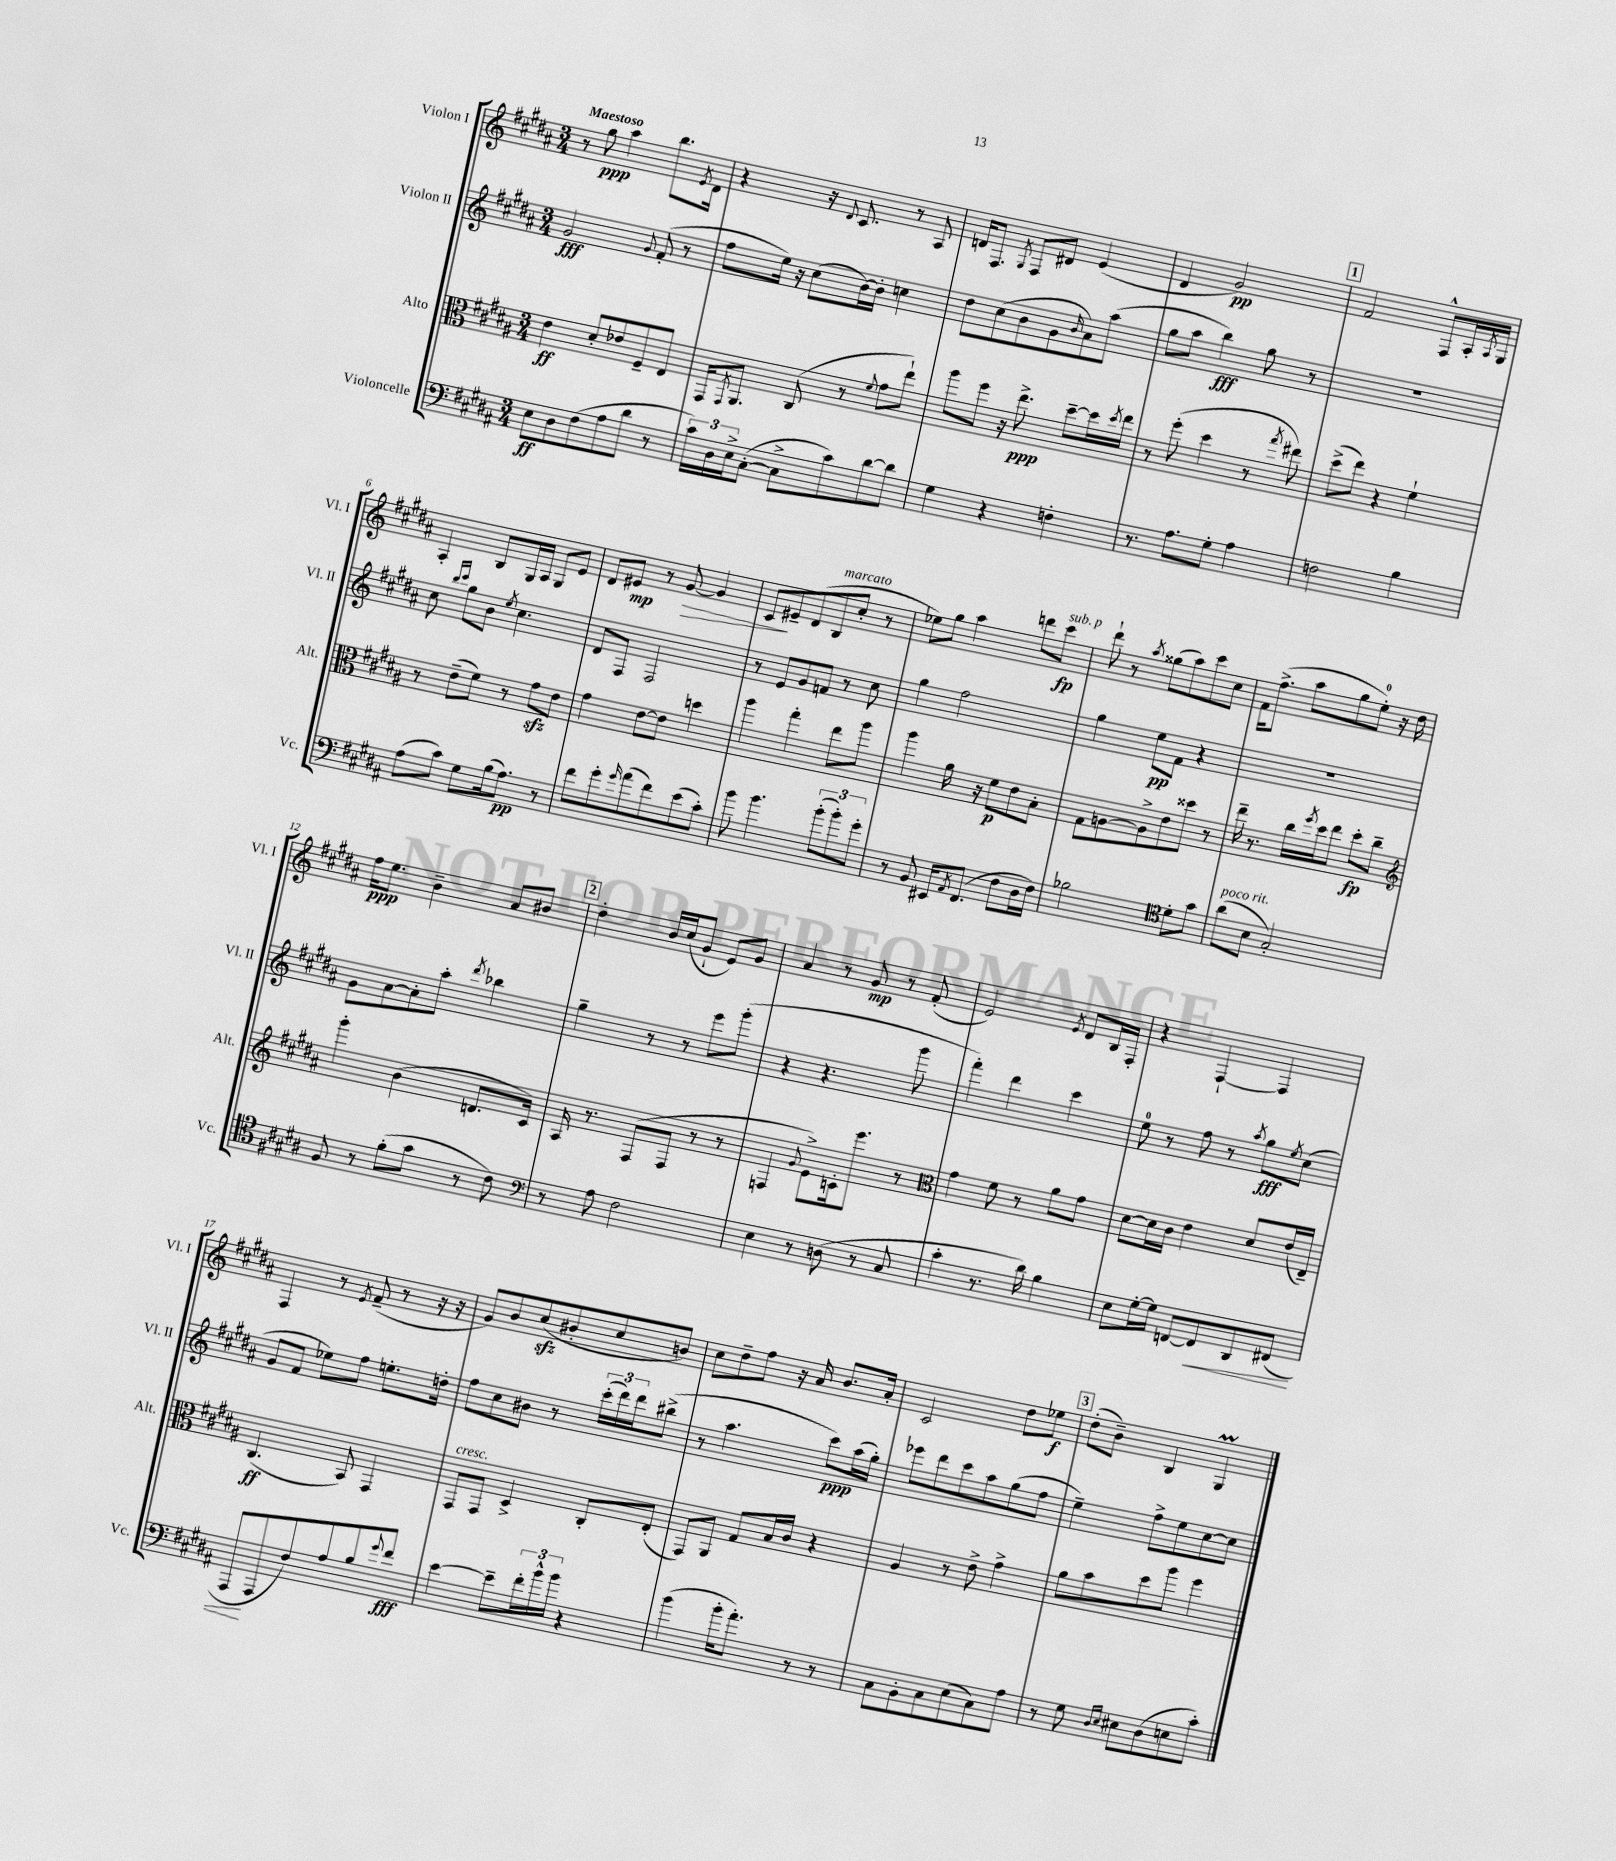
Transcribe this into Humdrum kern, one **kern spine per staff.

**kern	**kern	**kern	**kern
*staff4	*staff3	*staff2	*staff1
*clefF4	*clefC3	*clefG2	*clefG2
*k[f#c#g#d#a#]	*k[f#c#g#d#a#]	*k[f#c#g#d#a#]	*k[f#c#g#d#a#]
*M3/4	*M3/4	*M3/4	*M3/4
8E	4e	2g#	8r
8D#	.	.	8gg#
(8F#	8d#'	.	4aa#
8A#	8e-	.	.
.	.	8qqg#	.
8d#	8F#~	(8f#'	8.bb
8r	8E	8r	.
.	.	.	8qe
.	.	.	16d#
=	=	=	=
24c#)	16GG#	8ff#	4r
24D#	.	.	.
.	8qGG#	.	.
.	8.AA#	.	.
24E^	.	.	.
([8C#'	.	16ee)	.
.	.	16r	.
8C#^]	(8C#	(8cc#	16r
.	.	.	8qqd#
.	.	.	8.c#
8c#)	8r	[16b)	.
.	.	16b']	.
.	8qqf#	.	.
[8d#	8g#	4cc	8r
8d#]	8ee`)	.	8A#
=	=	=	=
4G#	8aa#	8dd#	16d
.	.	.	8.F#
.	8ff#	(8cc#	.
.	.	.	8qG#
4r	16r	8b	8F#
.	8.ee^	.	.
.	.	8g#	8d#
.	.	16qqb	.
4F'	[8dd#~	8a#)	(4e
.	16dd#]	(8aa#	.
.	8qdd#	.	.
.	16ee	.	.
=	=	=	=
8.r	8r	8gg#	4d#
.	(8ff#'	8aa#	.
8.A#	.	.	.
.	4dd#	4bb)	2g#)
8G#'	.	.	.
4A#	8r	8gg#	.
.	8qgg#	.	.
.	8ee#)	8r	.
=	=	=	=
2F	(8dd#^	2.r	2f#
.	8ee)	.	.
.	4r	.	.
4B	4f#`	.	8F#^^
.	.	.	16A#'
.	.	.	8qA#
.	.	.	16G#
=	=	=	=
(8A#	8r	8cc#	4A#'
.	.	16qqbb	.
.	.	16qqccc#	.
8c#)	(8e~	8gg#	.
8G#	8f#)	8b	8B
.	.	8qee	.
(16B	8r	4.cc#	16G#
8.A#)	.	.	16A#
.	8g#	.	8G#
8r	8e	.	8e
=	=	=	=
8f#	4g#	8d#	8d#
8g#'	.	8F#	8e#
16qqg#	.	.	.
(8a#	[8e	2F#	8r
8f#)	8e]	.	[8g#
(8e	4dd	.	4g#]
8c#')	.	.	.
=	=	=	=
8b	4aa#	8r	8c#
4.b	.	8e	8e#~
.	4gg#'	8g#	(8d#
.	.	8f	8B
(12b'	8ee	8r	8cc#'
12b')	.	.	.
.	8aa#	8cc#	8r
12g#'	.	.	.
=	=	=	=
8r	4aa#	4gg#	8ee-)
8BB	.	.	8gg#
16EE#	16a#	2ff#	4aa#
8qAA#	.	.	.
(8.FF#	16r	.	.
.	8f#	.	.
8F#	8e	.	8ddd
16D#	8B'	.	8ccc#
16F#)	.	.	.
=	=	=	=
2B-	8G#	4gg#	8ddd#`
.	[8A	.	8r
.	.	.	8qaa#
.	8A^]	8ee	(8gg##
.	8e	8f#	8aa#)
*clefC4	*	*	*
8d#'	8dd##	4r	8ccc#
8g#	8r	.	8cc#
=	=	=	=
(8a#	16ee~	2.r	16f#
.	8.r	.	(8.ff#^
8B	.	.	.
2G#')	16cc#	.	8aa#
.	8qff#	.	.
.	16dd#	.	.
.	8ee	.	8gg#
.	8dd#'	.	8ee')
.	8cc#~	.	16r
.	.	.	16dd#
=	=	=	=
*	*clefG2	*	*
8F#	4ggg#'	8g#	16ff#
.	.	.	8.ee
8r	.	[8a#	.
(8f#'	(4b	8a#']	4b~
8g#	.	8aa#'	.
.	.	8qddd#	.
8r	8.d	4bb-	8a#
8c#)	.	.	8b#
.	16c#)	.	.
=	=	=	=
*clefF4	*	*	*
8r	16A#	4gg#~	4dd#'
.	8.r	.	.
8A#	.	.	.
2F#	(8F#	8r	16b
.	.	.	(16cc#
.	8F#	8r	8g#`
.	8r	8eee	8e)
.	8r	(8ggg#'	8g#
=	=	=	=
4E	4F	4r	4a#
.	8qqg#	.	.
8r	8e^)	4.r	8r
(8D	16c'	.	8g#
.	8.eee	.	.
8r	.	.	8r
8C#	8r	8ggg#	(8f#'
=	=	=	=
*	*clefC3	*	*
4c#'	4g#	4fff#')	2e)
8.r	8f#	4ddd#	.
.	8r	.	.
16d#)	.	.	.
.	.	.	8qe
4B	8a#	4ccc#	8d#
.	8g#	.	16B
.	.	.	16F#'
=	=	=	=
8E	[8d#	8ee	4r
[16G#'	16d#]	8r	.
16G#]	16c#	.	.
[8FF	4e	8ff#	[4F#`
8FF]	.	8r	.
.	.	8qaa#	.
8DD#	8d#	8gg#	4F#]
.	.	8qee	.
(8FF#	(16e	(8cc#	.
.	16E~)	.	.
=	=	=	=
8AAA#	(4.C#	8g#	4F#
8AAA#	.	8f#	.
8F#)	.	8ee-)	8r
.	.	.	8qe
8A#	8BB)	8ff#	(8f#~
8B	4GG#	8.ee'	8r
8qqg#	.	.	.
8f#	.	.	16r
.	.	16dd'	16r
=	=	=	=
[4e	8GG#	8ff#	8g#)
.	8GG#	8cc#	8b
8e~]	4D#^	8b#	(8cc#
24f#'	.	8r	8b#'
24b^^	.	.	.
24b	.	.	.
4r	8C#'	(24ccc#'	8cc#
.	.	24ddd#)	.
.	.	24ddd#	.
.	(8E'	(8bb#^	8b)
=	=	=	=
(4b	8GG#)	8r	8cc#
.	8AA#	4.aa#	8dd#~
16b'	8G#	.	8ff#
8.a#')	.	.	.
.	16B	.	16r
.	16c#	.	16a#
8r	4r	8ccc#)	8.b
8r	.	(16aa#	.
.	.	16gg#')	16a#'
=	=	=	=
8C#	4A#	8eee-	2c#
8BB'	.	8ddd#	.
8C#	8r	8ccc#	.
(8E	8e^	8aa#	.
8C#)	4g#^	(8gg#	8dd#
8A#	.	8ff#	8ee-
=	=	=	=
8r	8a#	4ee~)	(8dd#'
8G#	8b	.	8b~)
16qqD#	.	.	.
16qqE	.	.	.
8E#	8dd#	8ff#^	4B
(8D#	8aa#	8ee	.
8E	4ff#	[8cc#	4G#
8c#')	.	8cc#]	.
==	==	==	==
*-	*-	*-	*-
